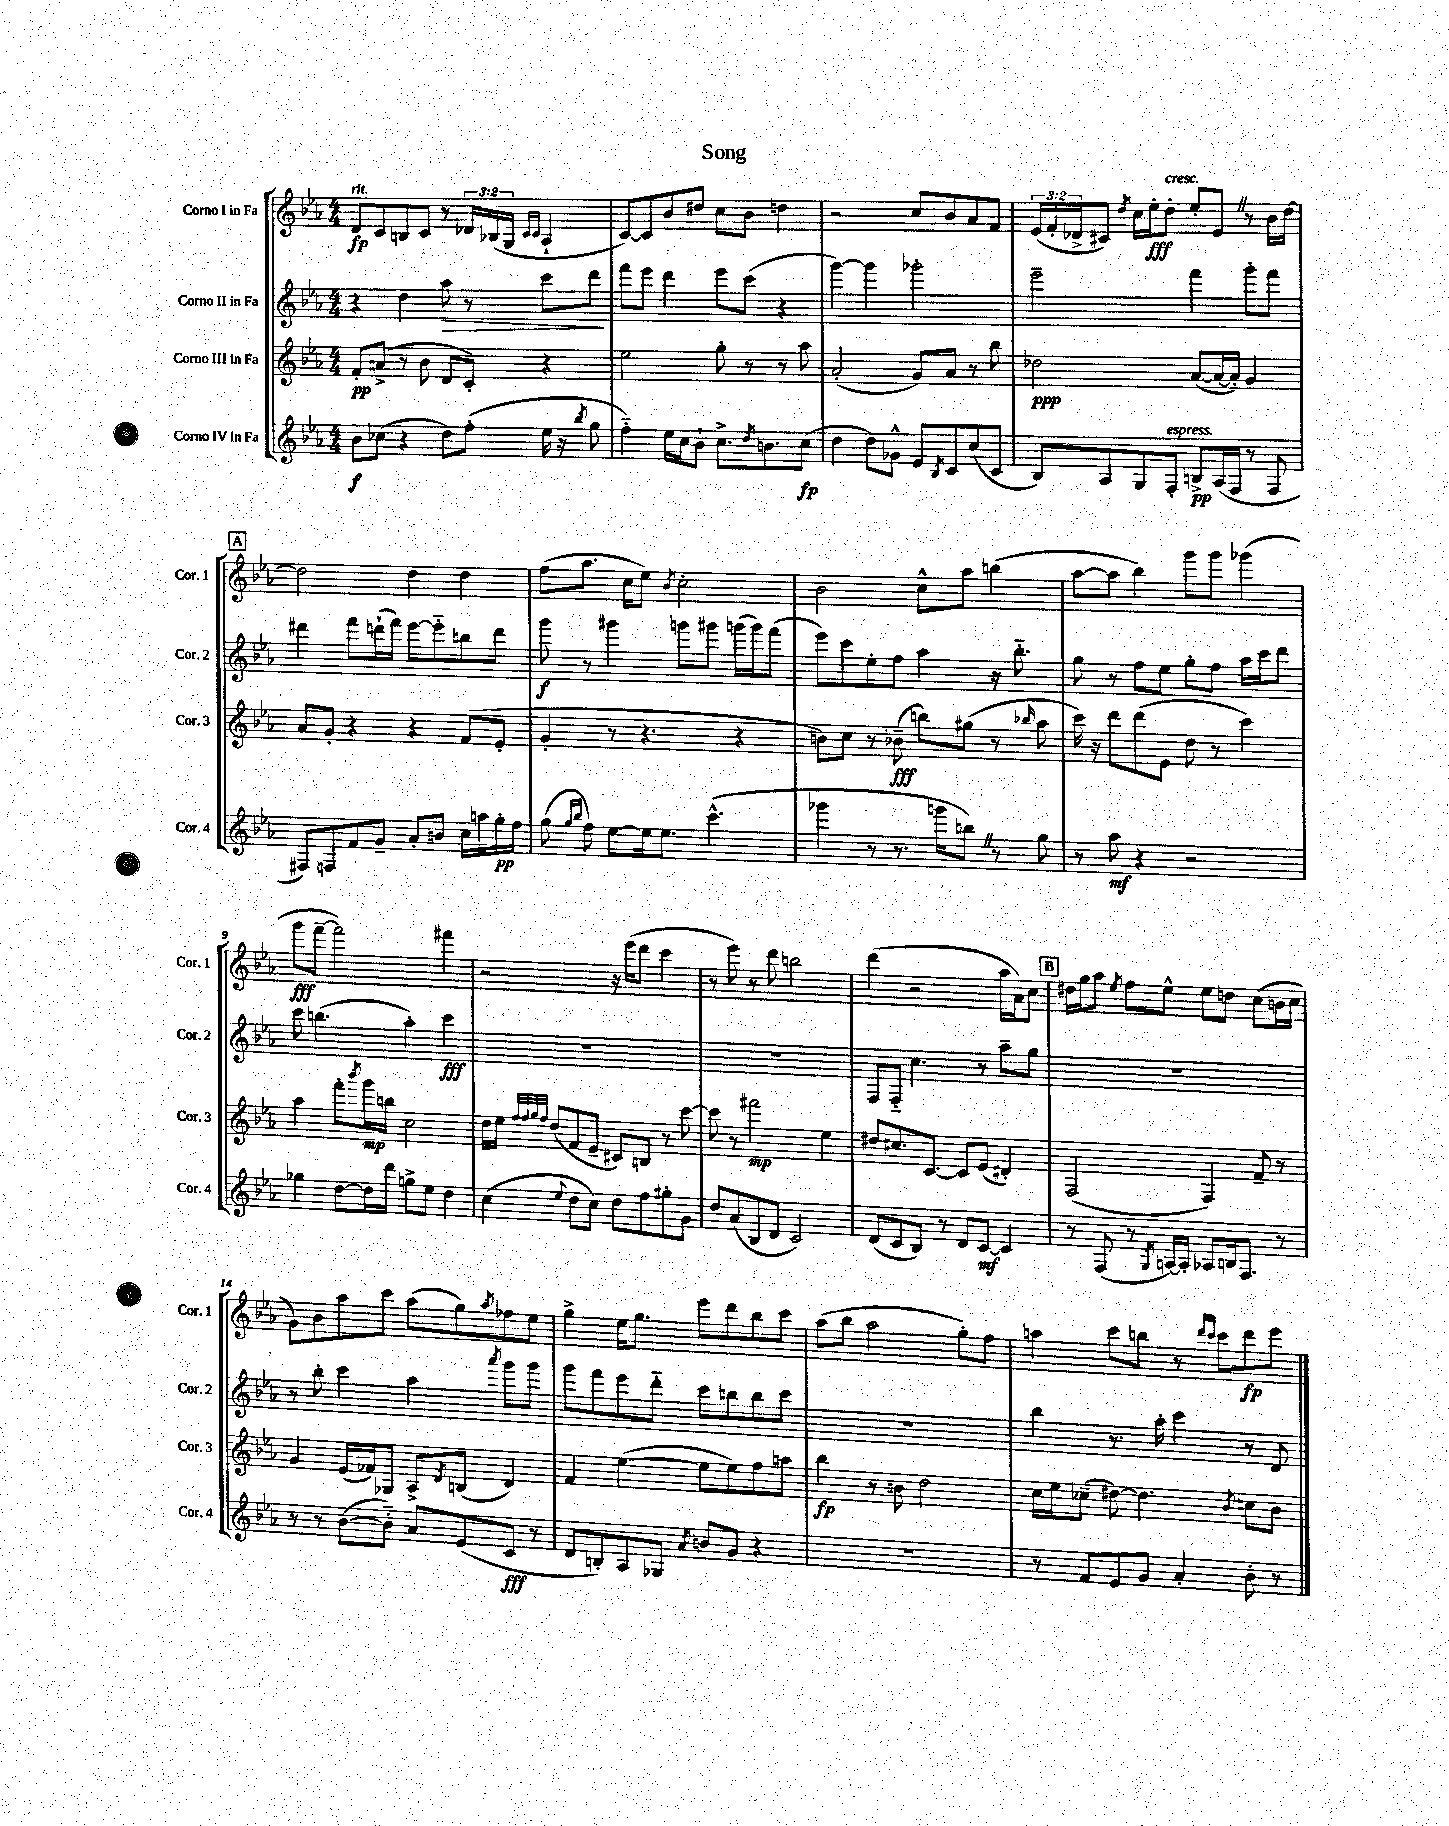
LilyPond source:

\header { title = "Song" }
<<
\new StaffGroup <<
\new Staff = "s0" \with { instrumentName = "Corno I in Fa" shortInstrumentName = "Cor. 1" } {
    \clef treble \key ees \major \numericTimeSignature \time 4/4 \override Staff.TupletNumber.text = #tuplet-number::calc-fraction-text
    d'8\fp^\markup { \italic "rit." } c'8 b8 c'8 r8 \tuplet 3/2 { des'16 bes16( g16 } \grace { c'16 c'16 } aes4-! |
    c'8~) c'8 bes'8 dis''8 c''8 bes'8 d''4 |
    r2 c''8 bes'8 aes'8 f'8 |
    \tuplet 3/2 { ees'16( f'16-. des'16-> } cis'8) \acciaccatura { d''8 } c''16 ees''16-.\fff d''8-.^\markup { \italic "cresc." } ees''8-. ees'8 \once \override BreathingSign.text = \markup { \musicglyph "scripts.caesura.straight" } \breathe r8 bes'16 d''16~ |
    \mark \markup { \box "A" } d''2 d''4 d''4 |
    f''8( aes''8. c''16 ees''8) \acciaccatura { bes'8 } c''2-. |
    bes'2 c''8-^ aes''8 b''4( |
    aes''8~ aes''8 bes''4) g'''8 g'''8 ges'''4( |
    g'''8\fff f'''8~-- f'''2) fis'''4 |
    r2 r16 ees'''16( d'''8 c'''4 |
    r8 ees'''8) r8 d'''8 b''2 |
    d'''4( r2 aes''16 aes'16) c''8 |
    \mark \markup { \box "B" } dis''16 g''16 aes''8 \acciaccatura { ees''8 } f''8 ees''8-^ ees''8 d''8 c''8( b'16 c''16 |
    g'8) bes'8 aes''8 c'''8 aes''8( g''8) \acciaccatura { aes''8 } fes''8 ees''8 |
    g''4-> ees''16 g''8. ees'''8 d'''8 bes''8 c'''8 |
    aes''8( bes''8 aes''2 g''8-.) f''8 |
    a''4 c'''8 b''8 r8 \grace { d'''16 c'''16 } c'''8 d'''8\fp ees'''8 \bar "|." |
}
\new Staff = "s1" \with { instrumentName = "Corno II in Fa" shortInstrumentName = "Cor. 2" } {
    \clef treble \key ees \major \numericTimeSignature \time 4/4
    r4 d''4 aes''8\> r8 c'''8 d'''8\! |
    f'''8 ees'''8 d'''4 ees'''8 c'''8( r4 |
    g'''4~) g'''4 ges'''2-. |
    ees'''2-- f'''4 g'''8-. f'''8 |
    \mark \markup { \box "A" } dis'''4 f'''8 d'''16-!( f'''16) ees'''8~ ees'''8-_ b''8 d'''8 |
    g'''8\f r8 gis'''4 g'''8 gis'''8 g'''16( g'''16) f'''8( |
    ees'''8) c'''8 ees''8-. f''8 aes''4 r16 bes''8.-_ |
    g''8 r8 f''8 ees''8 g''8-. f''8 aes''16 c'''16 d'''8 |
    c'''8 b''4.( aes''4-.) c'''4\fff |
    R1 |
    R1 |
    f8 f8-_ c''4. r8 aes''8-- g''8 |
    \mark \markup { \box "B" } R1 |
    r8 bes''8-. c'''4 aes''4 \acciaccatura { aes'''8 } g'''8 g'''8 |
    g'''8 f'''8 ees'''8 d'''8-_ c'''8 b''8 b''8 c'''8 |
    R1 |
    bes''4 r8. aes''16-. c'''4 r8 d'8 \bar "|." |
}
\new Staff = "s2" \with { instrumentName = "Corno III in Fa" shortInstrumentName = "Cor. 3" } {
    \clef treble \key ees \major \numericTimeSignature \time 4/4
    f'8-.\pp a'8->( r8 bes'8 d'8 c'8-.) r4 |
    ees''2 g''8-. r8 r8 aes''8 |
    aes'2-.( g'8) aes'8 r8 bes''8 |
    des''2\ppp aes'8~( aes'16~ aes'16-.) g'4 |
    \mark \markup { \box "A" } aes'8 g'8-. r4 r4 f'8( ees'8-. |
    g'4-. r8 r4. r4 |
    b'8) c''8 r8 bes'8--\fff( b''8) gis''8( r8 \grace { bes''16 } aes''8 |
    c'''16) r16 d'''8 d'''8( ees'8 d''8 r8 c'''4) |
    aes''4 f'''8-. \acciaccatura { bes'''8 } g'''16\mp b''16 c''2 |
    d''16 ees''16 \grace { f''32 f''32 g''32 f''32 } d''8( f'8 ees'8-- cis'8) b8 r8 c'''8~ |
    c'''8 r8 fis'''2\mp ees''4 |
    dis''8 cis''8. c'8.~ c'8 ees'8( dis'4-.) |
    \mark \markup { \box "B" } f2( f4) f'8-- r8 |
    g'4 ees'16( fes'16) ges8 aes8-> \acciaccatura { d'8 } b8( d'4) |
    f'4 ees''4~( ees''8 ees''8) f''8 a''8 |
    bes''4\fp r8 b'8 d''2 |
    c''16 ees''16 ces''8--( dis''8~) dis''4. \acciaccatura { bes'8 } c''8 bes'8 \bar "|." |
}
\new Staff = "s3" \with { instrumentName = "Corno IV in Fa" shortInstrumentName = "Cor. 4" } {
    \clef treble \key ees \major \numericTimeSignature \time 4/4
    bes'8\f ces''8( r4 d''8) f''8-.( ees''16 r16 \acciaccatura { bes''8 } g''8 |
    f''4-_) ees''16 c''16 bes'8-! c''8.-> \acciaccatura { d''8 } b'8. c''8\fp( |
    d''4 d''8) ges'8-^ ees'8 \acciaccatura { bes8 } c'8 c''8( c'8 |
    bes8) aes8 g8 f8-.^\markup { \italic "espress." } b8->\pp aes16( f16 r8 f8 |
    \mark \markup { \box "A" } fis8) f8 f'8 g'8-- aes'8-. b'8 c''16 a''16 g''16-.\pp f''16 |
    g''8( \grace { g''16 bes''16 } f''8) ees''8~ ees''16 ees''8. c'''4.-^( |
    ges'''4 r8 r8. g'''16 b''8) \once \override BreathingSign.text = \markup { \musicglyph "scripts.caesura.straight" } \breathe r8 g''8 |
    r8 aes''8\mf r4 r2 |
    ges''4 d''8~ d''16 d'''16 g''8-> ees''8 d''4 |
    c''4( \appoggiatura { ees''8 } d''8 c''8) d''8 f''8 gis''8-. g'8 |
    d''8 aes'8( bes8 d'8 c'2) |
    d'8( c'8 bes8) r8 d'8 c'8~\mf c'4 |
    \mark \markup { \box "B" } r8 f8( r8 \acciaccatura { g8 } a16~) a16-. aes8 b16 f8. r8 |
    r8 r8 bes'8~( bes'8-_) aes'8 ees'8( c'8\fff r8 |
    d'8 b8-.) aes8 ges8 \acciaccatura { aes'8 } b'8 g'8 r4 |
    R1 |
    r8 f'8 ees'8 g'8 aes'4-. bes'8-. r8 \bar "|." |
}
>>
>>
